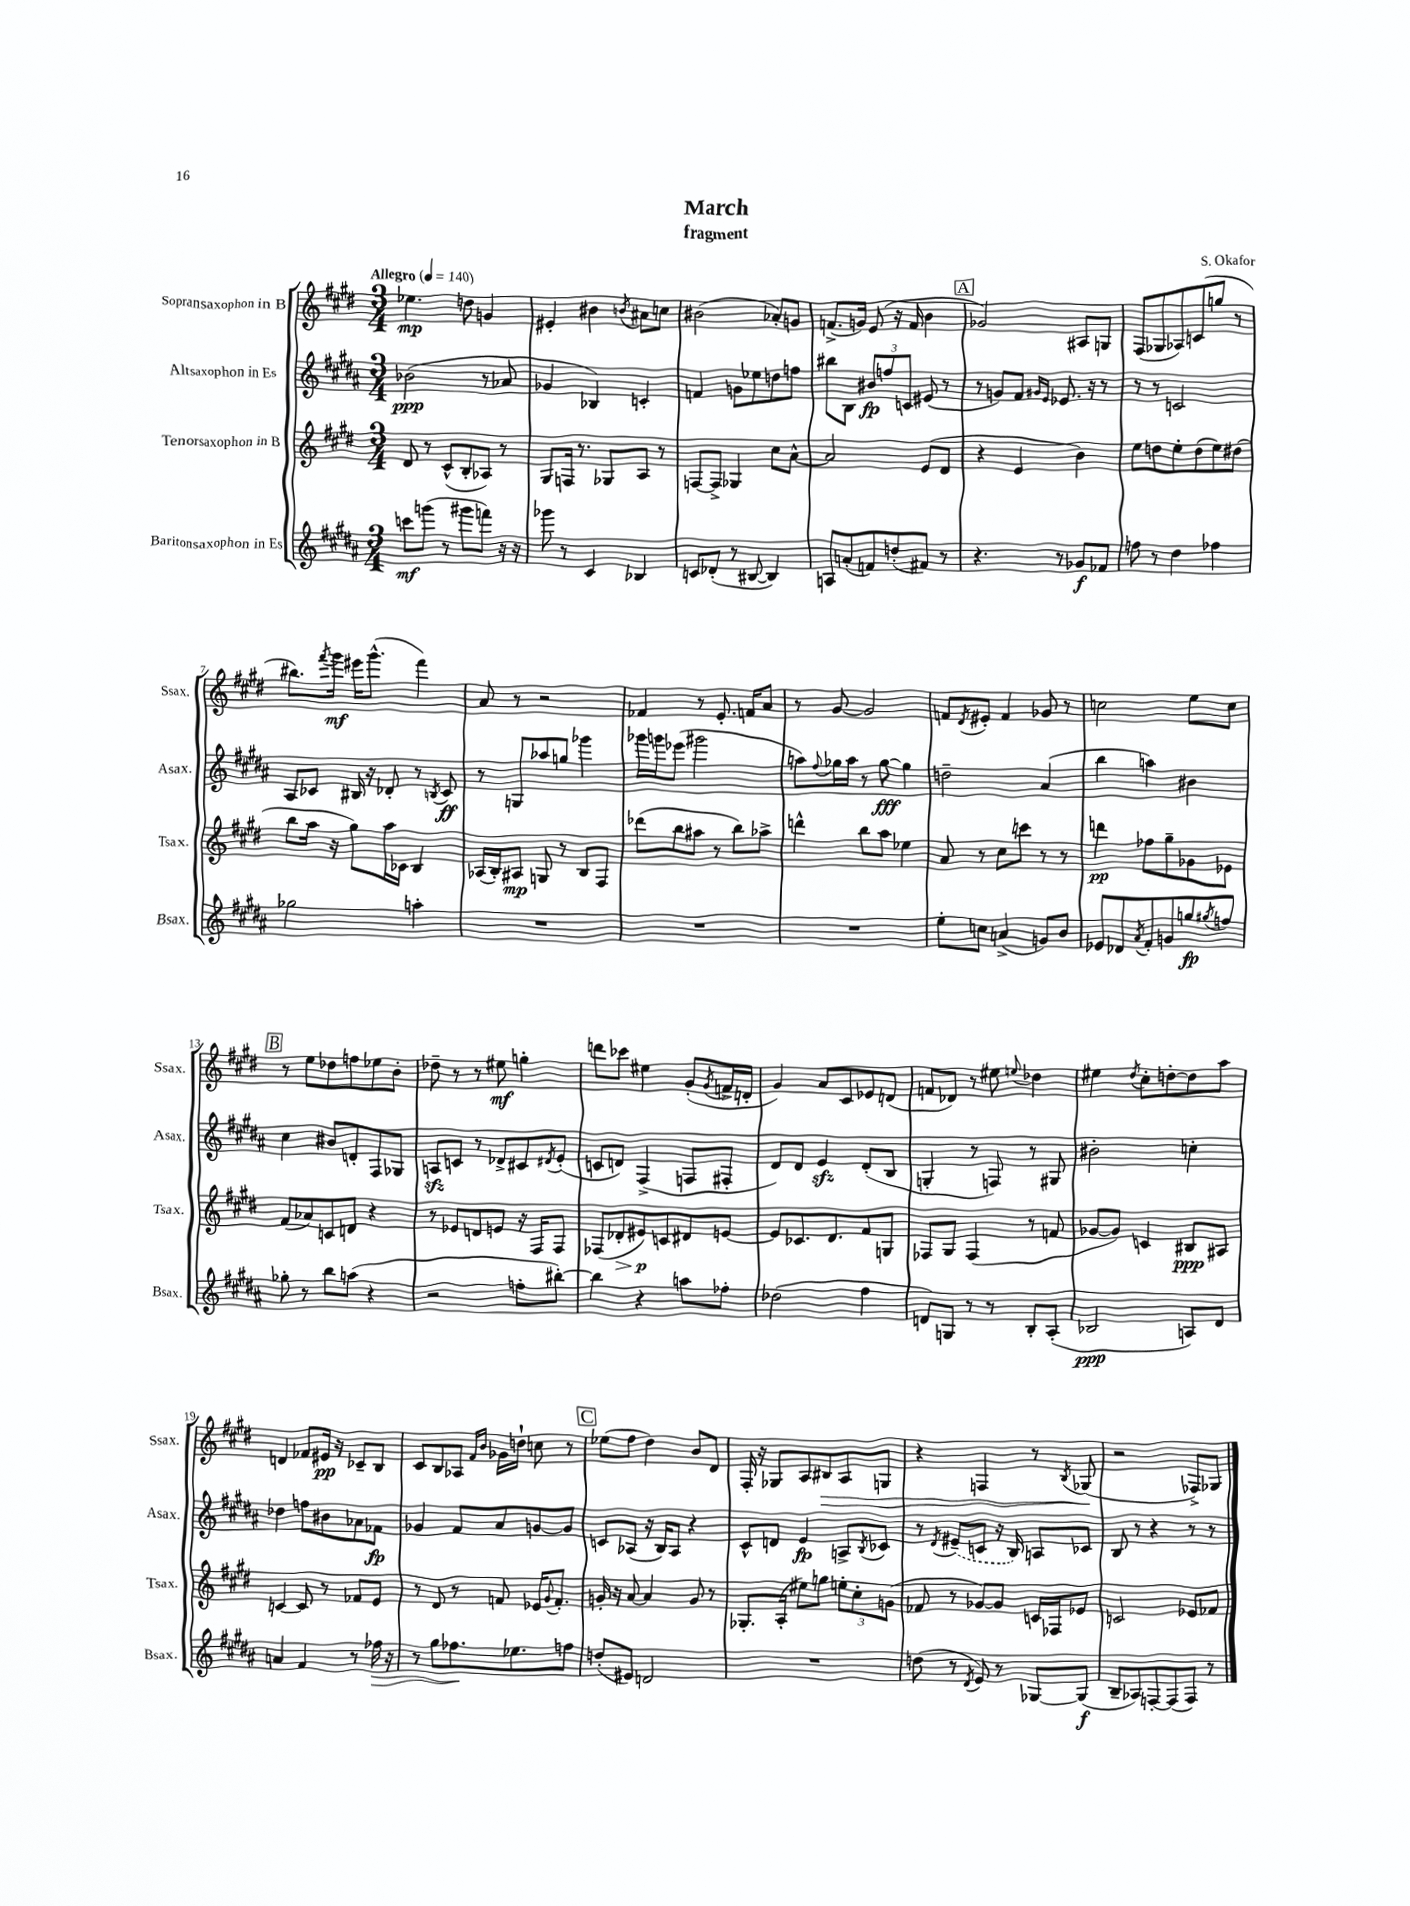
\header { title = "March" composer = "S. Okafor" subtitle = "fragment" }
<<
\new StaffGroup <<
\new Staff = "s0" \with { instrumentName = "Sopransaxophon in B" shortInstrumentName = "Ssax." } {
    \clef treble \key e \major \numericTimeSignature \time 3/4 \tempo "Allegro" 4 = 140
    ees''4.\mp d''8 g'4 |
    eis'4-. bis'4 \acciaccatura { b'8 } ais'8 c''8 |
    bis'2( aes'8-.) g'8 |
    f'8.->( g'16) e'8( r16 f'16 b'4 |
    \mark \markup { \box "A" } ges'2) ais8 g8 |
    fis8( ges8 aes8) c'8( g''8 r8 |
    bis''8.) \acciaccatura { fis'''8 } gis'''16\mf eis'''16 gis'''8.-^( fis'''4) |
    a'8 r8 r2 |
    fes'4 r8 e'8.-. f'16 a'8 |
    r8 gis'8~ gis'2 |
    f'8 \acciaccatura { dis'8 } eis'8-. f'4 ges'8 r8 |
    c''2 e''8 c''8 |
    \mark \markup { \box "B" } r8 e''8 des''8 f''8 ees''8 b'8-. |
    des''8-- r8 r8 eis''8\mf g''4-. |
    d'''8 ces'''8 eis''4 gis'8-.( \acciaccatura { gis'8 } f'16-> d'16-. |
    gis'4) a'8 cis'8 ees'8 d'8( |
    f'8 des'8) r8 eis''8 \appoggiatura { e''8 } des''4 |
    eis''4 \acciaccatura { dis''8 } cis''8-. d''8~-. d''8 a''8 |
    d'4 fes'8 eis'16\pp r16 ces'8-- b8 |
    cis'8 b8 aes8 \grace { fis'16 b'16 } ges'16 d''16-! c''8 r8 |
    \mark \markup { \box "C" } ees''8( fis''8 dis''4) b'8 dis'8 |
    fis16-. r16 ges8 a8 bis8\> a8 g8 |
    r4 f4 r8 \acciaccatura { b8 } ges8\!( |
    r2 fes8->) ges8 \bar "|." |
}
\new Staff = "s1" \with { instrumentName = "Altsaxophon in Es" shortInstrumentName = "Asax." } {
    \clef treble \key b \major \numericTimeSignature \time 3/4
    bes'2\ppp( r8 aes'8 |
    ges'4 bes4) c'4-. |
    f'4 g'8 ees''8 d''8 f''8 |
    bis''8 b8 \tuplet 3/2 { bis'8\fp f''8 c'8 } eis'8( r8 |
    \mark \markup { \box "A" } r8 g'8) fis'8 \grace { gis'16 e'16 } ees'8. r16 r8 |
    r8 r8 c'2 |
    ais8 ces'8 bis16 r16 des'8-. r8 \acciaccatura { b8 } ces'8\ff |
    r8 g8 aes''8 g''8 ges'''4 |
    ges'''16 g'''16 ees'''8( gis'''2 |
    a''8) \appoggiatura { fis''8 } ges''16 a''16 r8 ges''8~\fff ges''4 |
    d''2-- ais'4( |
    b''4 a''4) bis'4 |
    \mark \markup { \box "B" } cis''4 bis'8 d'8-. fis8 ges8 |
    a8\sfz c'8 r8 des'8-> cis'8 \acciaccatura { dis'8 } e'8-.( |
    c'8 d'8) fis4->( f8 fis8-. |
    dis'8) dis'8 e'4\sfz dis'8-.( b8 |
    g4-. r8 f8) r8 gis8 |
    bis'2-. c''4-. |
    des''4 f''8 bis'8 aes'8 fes'8\fp |
    ges'4 fis'8 ais'8 g'8~ g'8 |
    \mark \markup { \box "C" } c'8 aes8( r16 b16) aes8 r4 |
    cis'8-^ d'8 e'4\fp a8-> \acciaccatura { b8 } ces'8 |
    r8 \acciaccatura { dis'8 } \once \slurDashed eis'8--( c'8 r16 b16) a8 ces'8 |
    b8 r8 r4 r8 r8 \bar "|." |
}
\new Staff = "s2" \with { instrumentName = "Tenorsaxophon in B" shortInstrumentName = "Tsax." } {
    \clef treble \key e \major \numericTimeSignature \time 3/4
    dis'8 r8 cis'8-^( b8-. aes8) r8 |
    gis8 f16 r8. ges8 a8 r8 |
    f8~ f8-> ges4 cis''8 a'8~-^ |
    a'2 e'8( dis'8 |
    \mark \markup { \box "A" } r4 e'4 b'4) |
    e''8 d''8 e''8-. d''8( e''8) dis''8( |
    b''8 a''16 r16 gis''8) a''16 ces'16 b4 |
    aes16( b16-.) ais8\mp g8 r8 b8 fis8 |
    des'''8( b''8 ais''8 r8 b''8) aes''8-> |
    d'''4-^ b''8 a''8 ees''4 |
    a'8 r8 cis''8 c'''8 r8 r8 |
    d'''4\pp fes''8 gis''8-- ges'8 ees'8 |
    \mark \markup { \box "B" } fis'8( aes'8) c'8 d'8 r4 |
    r8 ees'8 d'8 e'8 r16 fis16 fis8 |
    fes8( des'8-.\> eis'8\p\!) c'8 dis'8 e'8~ |
    e'8 ces'8. dis'8. fis'8 g8 |
    fes8 gis8 fes4( r8 f'8 |
    ges'8~ ges'8) c'4 bis8\ppp ais8 |
    c'4~ c'8 r8 fes'8 e'8 |
    r8 dis'8 r8 f'8 ees'16 \appoggiatura { gis'8 } f'8.-. |
    \mark \markup { \box "C" } g'16-. r16 a'8~ a'4 g'8 r8 |
    ges8.-. a16-.( eis''8) g''8 \tuplet 3/2 { e''8-. cis''8-. g'8( } |
    fes'8 r8 ges'8~) ges'8 c'16 fes16 ees'8 |
    c'2 ees'8 fes'8 \bar "|." |
}
\new Staff = "s3" \with { instrumentName = "Baritonsaxophon in Es" shortInstrumentName = "Bsax." } {
    \clef treble \key b \major \numericTimeSignature \time 3/4
    c'''8\mf g'''8( r8 gis'''8 f'''8) r16 r16 |
    ges'''8 r8 cis'4 bes4 |
    c'8 des'8-.( r8 bis8~ bis4) |
    a8 a'8-.( f'8) d''8-.( fis'8) r8 |
    \mark \markup { \box "A" } r4. r8 ges'8\f fes'8 |
    f''8 r8 dis''4 fes''4 |
    ges''2 a''4-. |
    R2. |
    R2. |
    R2. |
    e''8-. c''8 a'4->( g'8) b'8 |
    ees'8 des'8 \acciaccatura { ais'8 } fis'8-. g'8 g''8\fp \acciaccatura { gis''8 } f''8 |
    \mark \markup { \box "B" } ges''8-. r8 b''8 a''8( r4 |
    r2 f''8-. bis''8~-.) |
    bis''4 r4 a''8 fes''8-. |
    des''2( fis''4 |
    d'8) g8 r8 r8 b8-. ais8-.( |
    bes2\ppp a8) dis'8 |
    a'4 fis'4 r8 fes''16\> r16 |
    r8 gis''8 fes''8.\! ees''8. f''8 |
    \mark \markup { \box "C" } d''8-.( eis'8) d'2 |
    R2. |
    d''8( r8 \acciaccatura { dis'8 } e'8) r8 ges8~ ges8\f( |
    b8-- aes8) f8~-. f8( f8) r8 \bar "|." |
}
>>
>>
